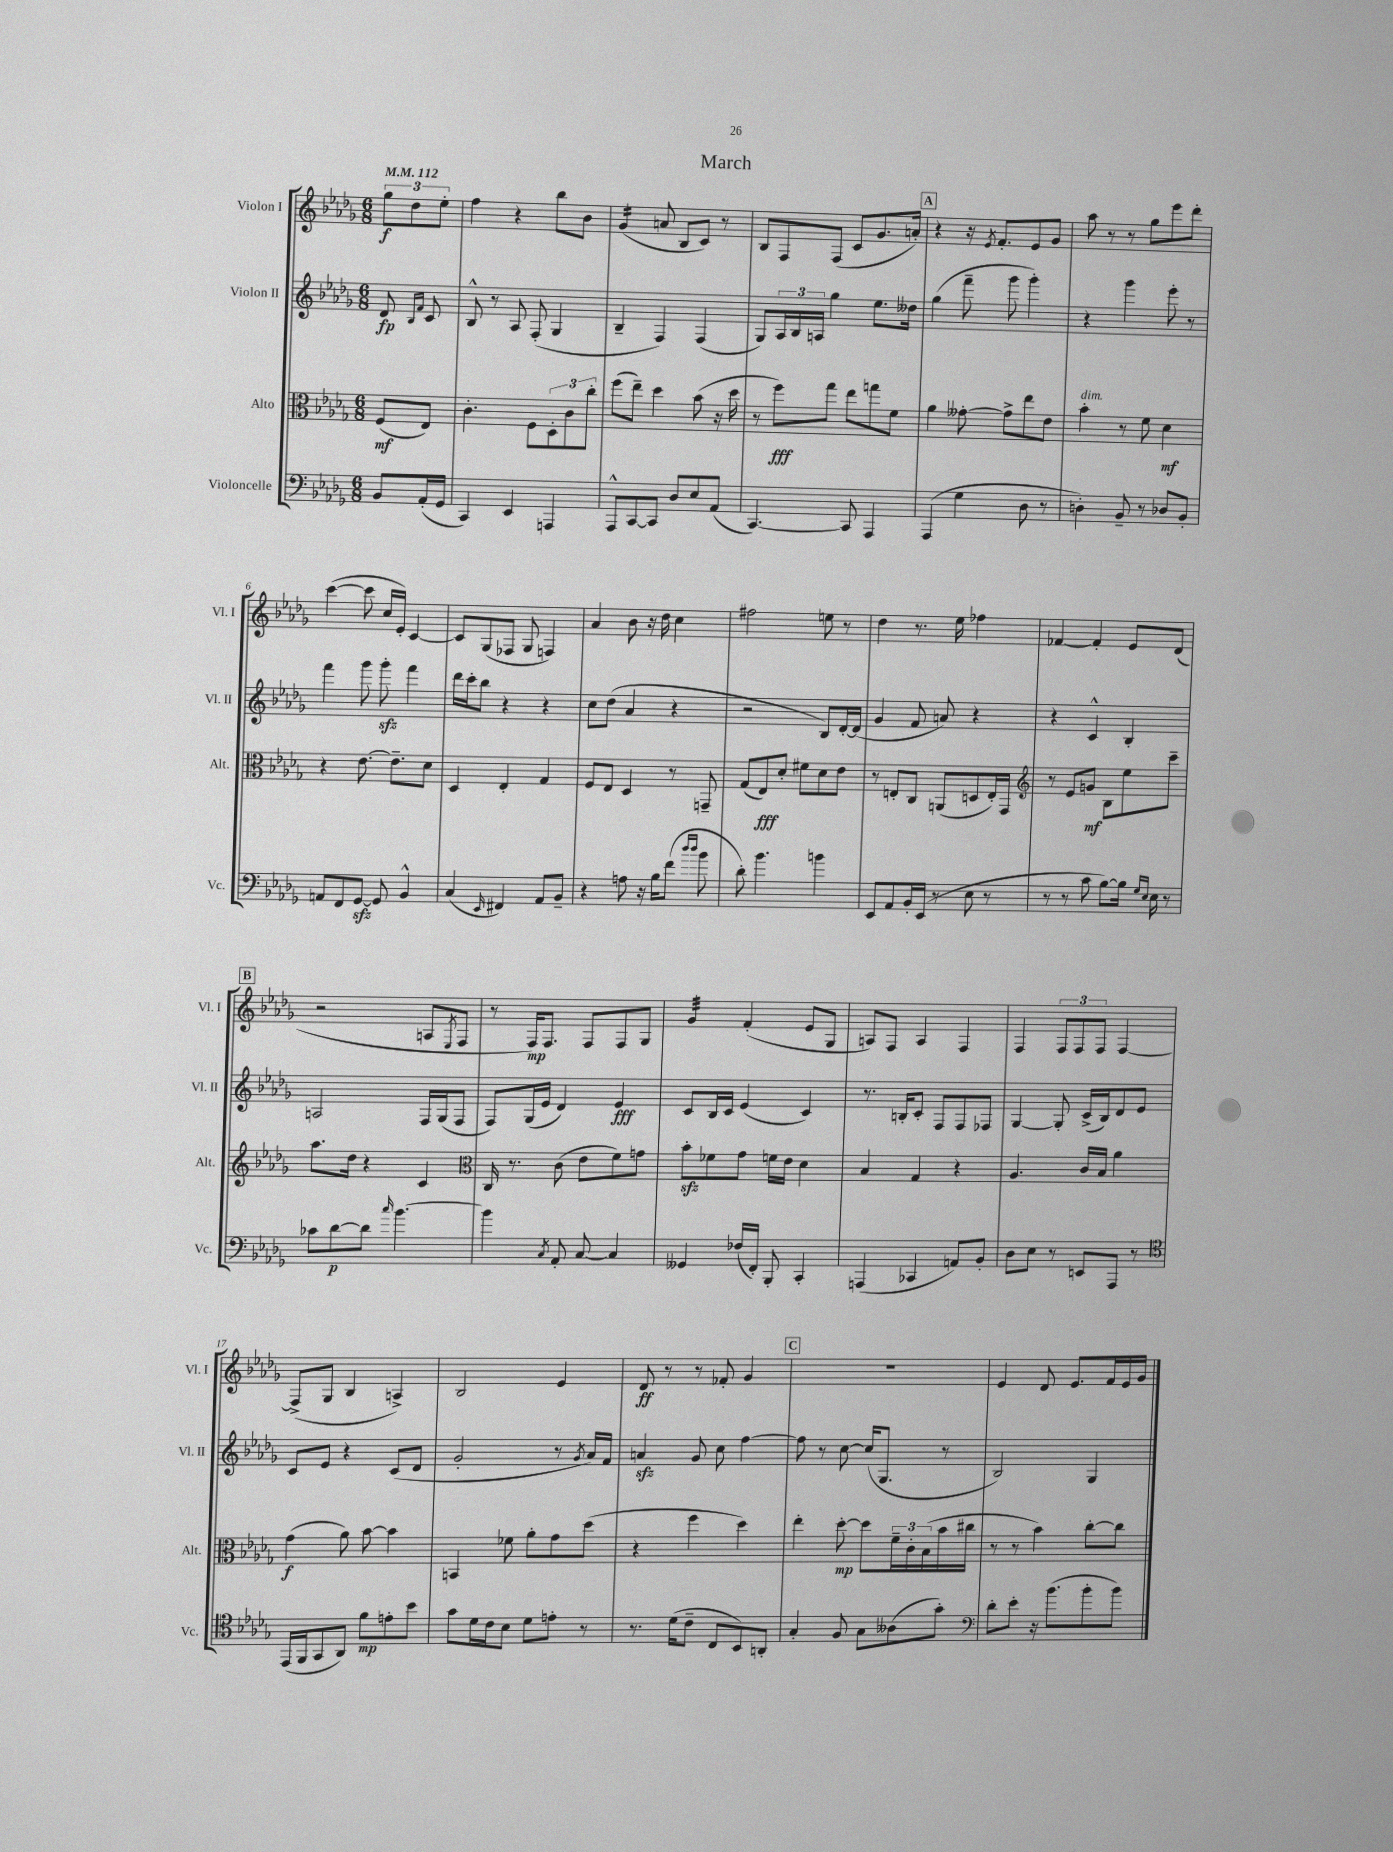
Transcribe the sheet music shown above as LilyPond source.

\header { title = "March" }
<<
\new StaffGroup <<
\new Staff = "s0" \with { instrumentName = "Violon I" shortInstrumentName = "Vl. I" } {
    \clef treble \key des \major \numericTimeSignature \time 6/8 \partial 4 \tempo 4 = 112
    \tuplet 3/2 { ges''8\f des''8 ees''8-. } |
    f''4 r4 bes''8 bes'8 |
    ges'4:16( a'8 bes8 c'8) r8 |
    bes8 f8 f8( c'8 ges'8. a'16-.) |
    \mark \markup { \box "A" } r4 r16 \acciaccatura { ees'8 } f'8.-. ees'8 ges'8 |
    aes''8 r8 r8 ges''8 ees'''8 des'''8-. |
    c'''4~( c'''8 c''16 ees'16-.) c'4~ |
    c'8 ges8( fes8 ges8 f4) |
    aes'4 bes'8 r16 des''16 c''4 |
    fis''2 e''8 r8 |
    des''4 r8. ees''16 fes''4 |
    fes'4~ fes'4-. ees'8 des'8( |
    \mark \markup { \box "B" } r2 a8 \acciaccatura { ees8 } f8 |
    r8 f16\mp) f8. f8 f8 ges8 |
    ges'4:32 f'4-.( ees'8 ges8 |
    a8) f8 a4 f4 |
    f4 \tuplet 3/2 { f8 f8 f8 } f4~ |
    f8->( ges8 bes4 a4->) |
    bes2 ees'4 |
    des'8\ff r8 r8 fes'8-. ges'4 |
    \mark \markup { \box "C" } R2. |
    ees'4 des'8 ees'8. f'16 ees'16 ges'16 \bar "|." |
}
\new Staff = "s1" \with { instrumentName = "Violon II" shortInstrumentName = "Vl. II" } {
    \clef treble \key des \major \numericTimeSignature \time 6/8 \partial 4
    des'8\fp \grace { bes16 f'16 } c'8 |
    bes8-^ r8 aes8 f8-.( ges4 |
    bes4-- f4) f4( |
    ges8) \tuplet 3/2 { aes16 bes16 a16 } ges''4 ees''8. deses''16 |
    \mark \markup { \box "A" } ges''4( f'''8-- ges'''8 ges'''4-.) |
    r4 ges'''4 ees'''8-. r8 |
    f'''4 ges'''8 ges'''8-.\sfz f'''4 |
    des'''16 c'''16-. bes''8 r4 r4 |
    c''8 des''8( aes'4 r4 |
    r2 bes8) des'16~-. des'16( |
    ges'4 f'8 a'8) r4 |
    r4 c'4-^ bes4-. |
    \mark \markup { \box "B" } a2 f16 ges16( f8 |
    f8) ges16( ees'16 des'4) ees'4\fff |
    c'8 bes16 c'16 ees'4( c'4) |
    r8. b16-. c'8-. f8 f8 fes8 |
    ges4~ ges8-. c'16->( bes16) des'8 ees'8 |
    c'8 ees'8 r4 c'8( des'8 |
    ges'2-. r8 \acciaccatura { ges'8 } aes'16) f'16 |
    a'4\sfz ges'8 c''8 f''4~ |
    \mark \markup { \box "C" } f''8 r8 c''8~ c''16( ges8. r8 |
    bes2) ges4 \bar "|." |
}
\new Staff = "s2" \with { instrumentName = "Alto" shortInstrumentName = "Alt." } {
    \clef alto \key des \major \numericTimeSignature \time 6/8 \partial 4
    f8\mf( ees8) |
    c'4.-. f8 \tuplet 3/2 { des8-. c'8 c''8-. } |
    f''8( ees''8--) des''4 bes'8( r16 des''16 |
    r8 f''8\fff) ges''8 ees''8 g''8 f'8 |
    \mark \markup { \box "A" } aes'4 geses'8~-. geses'8-> ees''8 ees'8 |
    bes'4-.^\markup { \italic "dim." } r8 f'8 des'4\mf |
    r4 ees'8.~ ees'8.-- des'8 |
    des4 ees4-. ges4 |
    f8 ees8 des4 r8 g,8-- |
    ges8( ees8\fff) des'8-. fis'8 des'8 ees'8 |
    r8 e8-. c8 a,8( d8 e16-.) ges,16 |
    \clef treble r8 ees'8 g'8\mf bes8 ees''8 c'''8-- |
    \mark \markup { \box "B" } aes''8. des''16 r4 c'4 |
    \clef alto c16 r8. c'8( ees'8 f'8) g'8 |
    bes'8-.\sfz fes'8 ges'8 f'16 ees'16 des'4 |
    bes4 ges4 r4 |
    aes4. c'16 bes16 aes'4 |
    ges'4\f( aes'8) bes'8~ bes'4 |
    b,4 fes'8 aes'8-. ges'8 des''8( |
    r4 f''4 des''4) |
    \mark \markup { \box "C" } ees''4-. des''8~-.\mp des''8 \tuplet 3/2 { f'16-- c'16-. bes16( } bes'16 cis''16 |
    r8 r8 bes'4) c''8~-. c''8 \bar "|." |
}
\new Staff = "s3" \with { instrumentName = "Violoncelle" shortInstrumentName = "Vc." } {
    \clef bass \key des \major \numericTimeSignature \time 6/8 \partial 4
    bes,8 aes,16-.( ges,16 |
    c,4) ees,4 a,,4 |
    aes,,8-^ c,8~ c,8 des8 ees8 aes,8( |
    c,4.~) c,8 aes,,4 |
    \mark \markup { \box "A" } aes,,4( ges4 des8 r8 |
    d4-.) bes,8-- r8 des8 bes,8-. |
    a,8 f,8 ges,8~\sfz ges,8 bes,4-^ |
    c4( \grace { ees,16 } fis,4) aes,8 bes,8-- |
    r4 a8 r16 bes16 f'8( \grace { des''16 des''16 } bes'8 |
    des'8-.) bes'4. b'4 |
    ees,8 aes,8 bes,16-. ees,16( r8 ees8 r8 |
    r8 r8 c'8 bes8~) bes16 \grace { ges16 ees16 } ees16 r8 |
    \mark \markup { \box "B" } ces'8 des'8~\p des'8 \grace { c''16 } bes'4.~ |
    bes'4 \acciaccatura { c8 } aes,8-. c8~ c4 |
    geses,4 fes16( f,16-.) bes,,8-. c,4-. |
    a,,4( ces,4 a,8) bes,8-. |
    des8 ees8 r8 e,8 aes,,8 r8 |
    \clef tenor ees,16( f,16 ges,8 aes,8) f'8\mp e'8-. bes'8 |
    ges'8 des'16 c'16 bes8 des'8 e'8-. r8 |
    r8. des'16( c'8-- c8 bes,8) a,8-. |
    \mark \markup { \box "C" } ges4-. f8 ges8 aeses8( ges'8-.) |
    \clef bass des'8-. ees'8-. r16 bes'8.( bes'8-. bes'8) \bar "|." |
}
>>
>>
